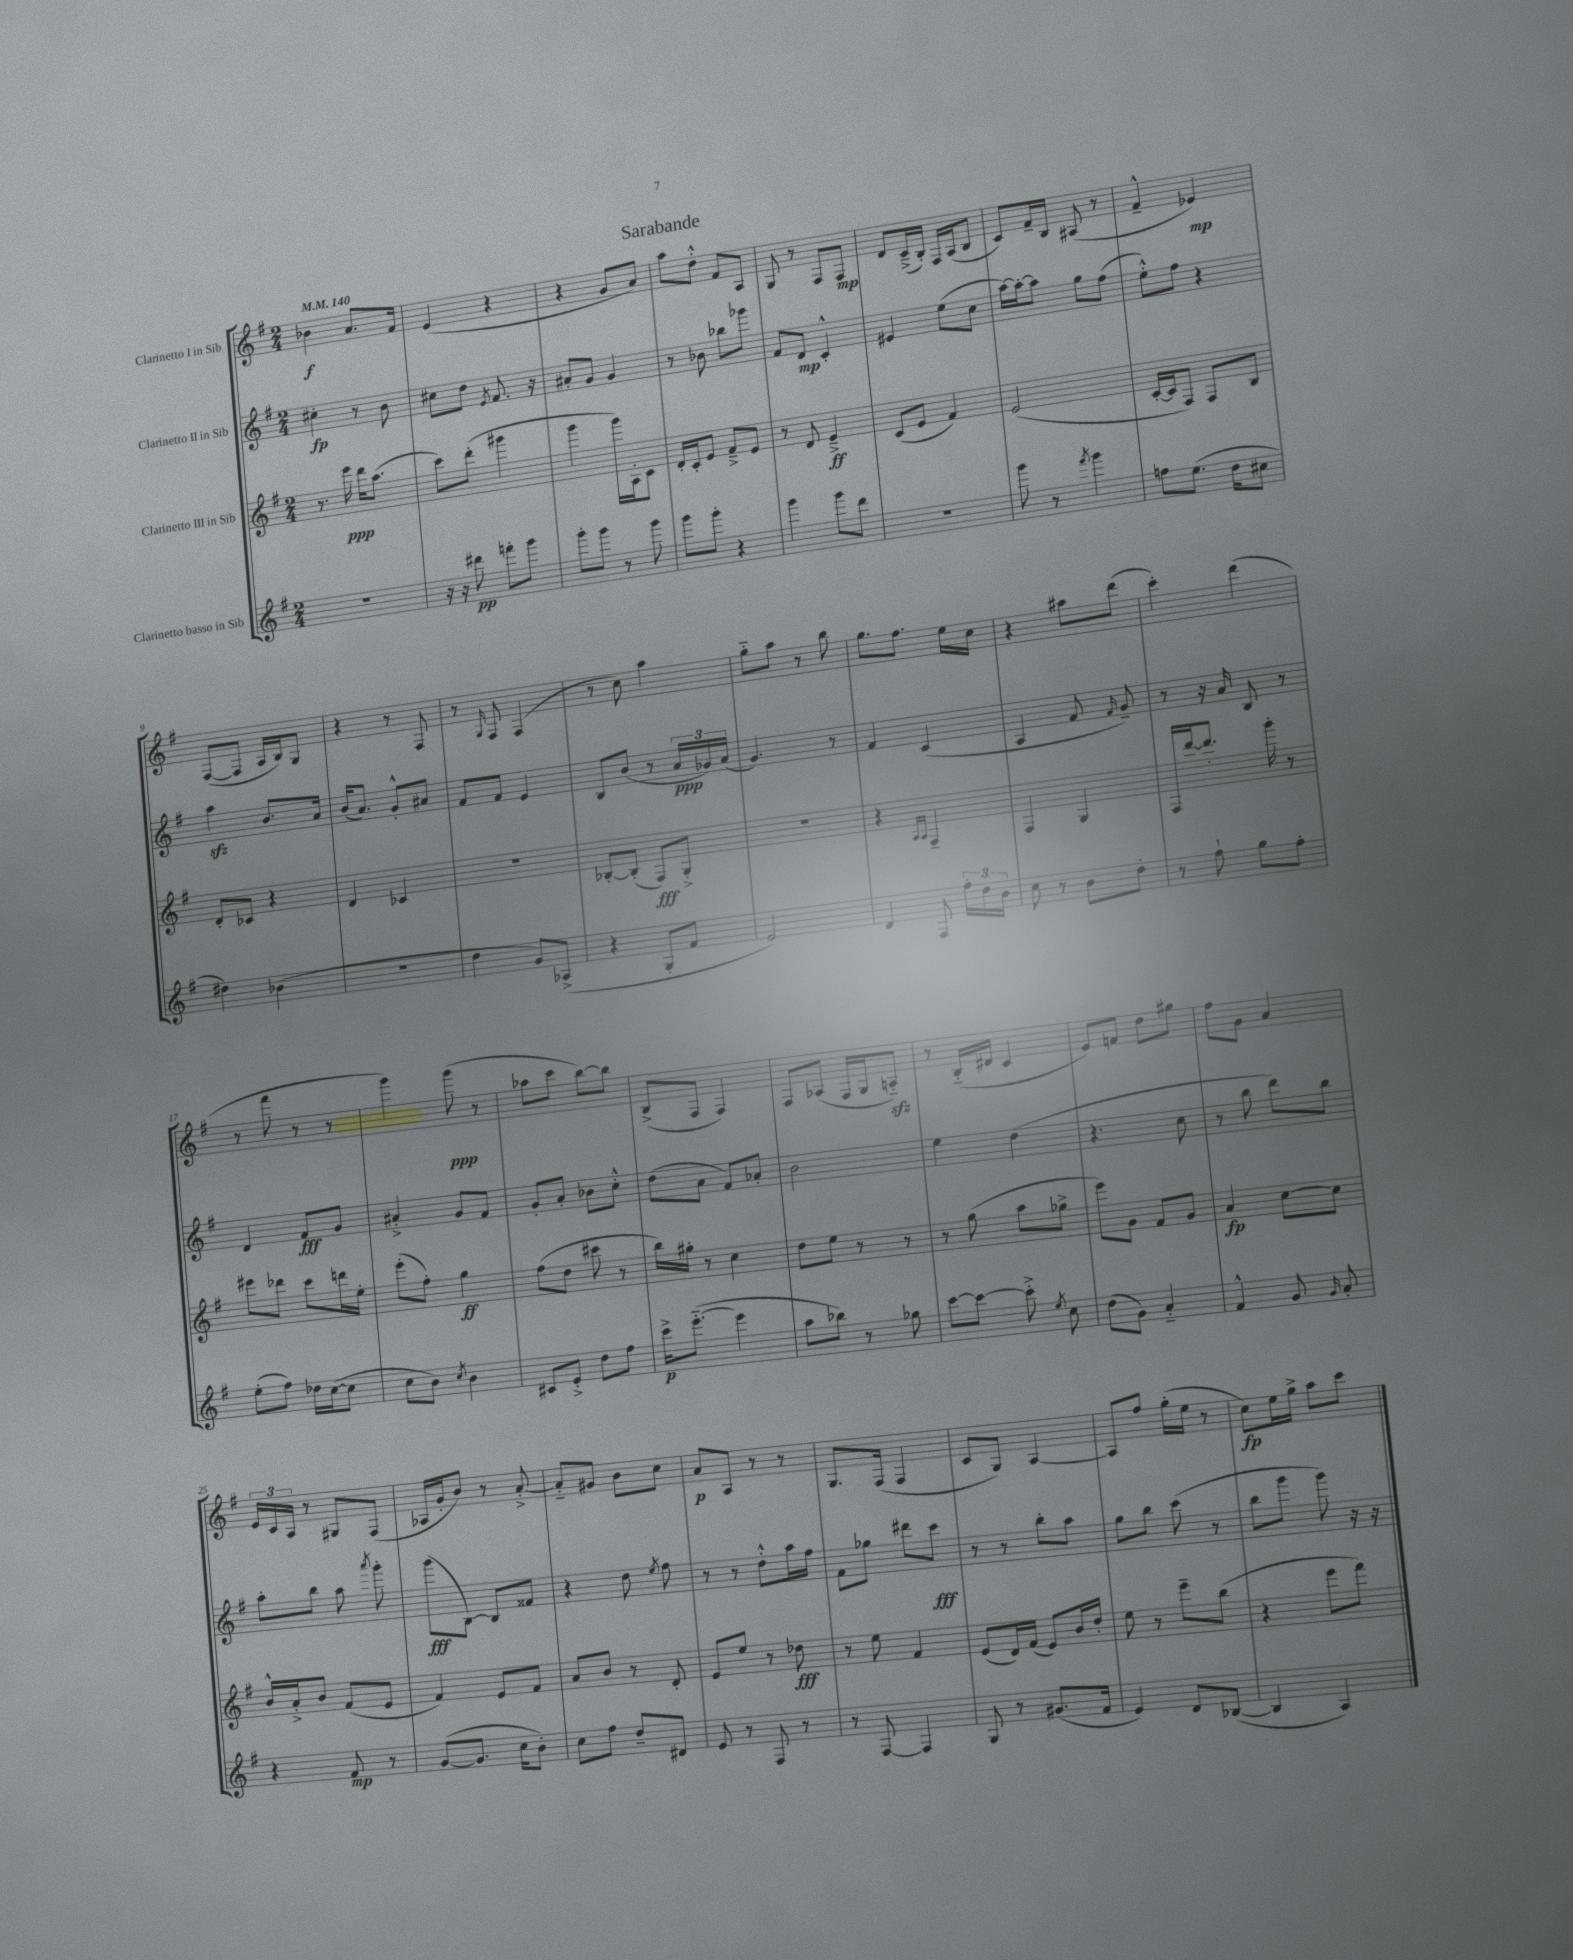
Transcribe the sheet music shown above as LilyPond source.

\header { title = "Sarabande" }
<<
\new StaffGroup <<
\new Staff = "s0" \with { instrumentName = "Clarinetto I in Sib" } {
    \clef treble \key g \major \numericTimeSignature \time 2/4 \tempo 4 = 140
    \autoBeamOff bes'4\f a'8.[ fis'16] |
    e'4( r4 |
    r4 g'8[ a'8]) |
    a''8[ d''8]-.-^ fis'8[ a8] |
    g8 r8 fis8[ fis8]\mp |
    d'8[ c'16--->( b16]-.) fis16[ a16( b8] |
    c'8[) fis'16-- b16] ais8( r8 |
    fis'4---^ ees'4\mp) |
    fis8[~( fis8] a16[ b16) g8] |
    r4 r8 fis8 |
    r8 \grace { g16 } fis8 fis4( |
    r8 c''8) a''4 |
    g''8[-_ a''8] r8 b''8 |
    g''8.[ fis''8.] e''16[ c''16] |
    r4 ais''8[ d'''8]( |
    c'''4-.) d'''4( |
    r8 fis'''8 r8 r8 |
    g'''4) g'''8\ppp( r8 |
    aes''8[ c'''8] b''8[~) b''8] |
    b8[->( fis8] fis4) |
    fis8[ aes8]( fis16[ g16 a8]-_\sfz) |
    r8 b16[-_( dis'16] c'4 |
    e'8[) f'8] d''8[ gis''8] |
    fis''8[ g'8] a'4 |
    \tuplet 3/2 { e'16[ c'16 a16] } r8 gis8[ fis8]( |
    aes16[ g'16-. b'8]) r8 a'8~-.-> |
    a'8[-_ gis'8] b'8[ c''8] |
    a'8[\p a8] r8 r8 |
    g8.[ fis16]( fis4 |
    c'8[ g8]) a4~ |
    a8[ fis''8] g''16[-.( e''16] r8 |
    c''8[\fp) e''16 g''16]-> a''8[ c'''8] \bar "|." |
}
\new Staff = "s1" \with { instrumentName = "Clarinetto II in Sib" } {
    \clef treble \key g \major \numericTimeSignature \time 2/4
    \autoBeamOff cis''4-.\fp r8 b'8 |
    cis''8[ d''8] \acciaccatura { e'8 } fis'8. r16 |
    ais'8[-. g'8] g'4 |
    r8 bes'8 bes''8[ ges'''8] |
    fis'8[ d'8]\mp c'4-.-^ |
    eis'4 e''8[( c''8] |
    a''16[~) a''16~-. a''8] g''8[ fis''8]( |
    e''8[-.-^) fis''8] r4 |
    a''4\sfz b'8.[ a'16] |
    b'16[( a'8.]) g'8[-.-^ ais'8] |
    fis'8[ fis'8] e'4 |
    b8[ b'8]( r8 \tuplet 3/2 { a'16[\ppp ges'16) a'16]( } |
    g'4.) r8 |
    fis'4 c'4( |
    a4 fis'8 \grace { fis'16 } g'8--) |
    r8 r16 a'16 b8 r8 |
    d'4 fis'8[\fff g'8] |
    ais'4-.-> g'8[ fis'8] |
    g'8[-. a'8]-. bes'8[ c''8]-.-^ |
    d''8[( a'8] fis'8[) aes'8]-. |
    b'2 |
    e''4 d''4( |
    r4. c''8 |
    r8 b''8 d'''8[) b''8] |
    a''8[-. b''8] a''8 \acciaccatura { a'''8 } g'''8-. |
    g'''8[\fff( b8]~) b8[ fisis'8] |
    r4 d''8 \acciaccatura { e''8 } fis''8 |
    r8 r8 d''8[-.-^ a''16 fis''16] |
    fis'8[ ges''8] dis'''8[ c'''8]\fff |
    r8 r8 b''8[-. a''8] |
    g''8[ b''8] c'''8( r8 |
    b''8[ g'''8] g'''8) r16 r16 \bar "|." |
}
\new Staff = "s2" \with { instrumentName = "Clarinetto III in Sib" } {
    \clef treble \key g \major \numericTimeSignature \time 2/4
    \autoBeamOff r8. e'''16\ppp d'''16[ a''8.]( |
    c'''8[) d'''8]-.( gis'''4 |
    g'''4 g'''16[) a16-. c'8] |
    d'16[-. c'16-. e'8] fis'8[---> e'8] |
    r8 d'8 e'4--->\ff |
    c'8[( e'8] fis'4) |
    e'2( |
    c'16[~-. c'16 fis8]) fis8[ b8] |
    d'8[-. ces'8] r4 |
    d'4 ces'4 |
    r2 |
    bes8[~-. bes8]-.( fis8[\fff) g8]-.-> |
    R2 |
    r4 \grace { a16[ a16] } fis4-- |
    fis4 g4 |
    fis16[ d'''16~ d'''8.]-. g'''16-. r8 |
    eis'''8[ des'''8] c'''8[ d'''16 e''16]-. |
    e'''8[-.( fis''8]-.) g''4\ff |
    fis''8[( d''8] cis'''8 r8 |
    b''16[) gis''16]-. r8 c''4 |
    d''8[ e''8] r8 r8 |
    r8 g''8( a''8[ ges''8]-> |
    e'''8[) g'8] fis'8[ g'8] |
    a'4\fp c''8[~ c''8] |
    b'16[-^ a'16-.-> b'8] fis'8[( e'8] |
    fis'4) e'8[ fis'8] |
    a'8[ b'8] r8 d'8-. |
    e'8[ e''8] r8 des''8\fff |
    r8 e''8 fis'4 |
    e'8[( d'16) fis'16]( e'8[) b'16 d''16]-. |
    e''8 r8 e'''8[-- b''8]( |
    r4 e'''8[ fis'''8]) \bar "|." |
}
\new Staff = "s3" \with { instrumentName = "Clarinetto basso in Sib" } {
    \clef treble \key g \major \numericTimeSignature \time 2/4
    \autoBeamOff R2 |
    r16 r16 dis'''8\pp f'''8[-. g'''8] |
    g'''8[-. g'''8] r8 g'''8 |
    g'''8[ g'''8]-. r4 |
    g'''4 g'''8[ d'''8] |
    r2 |
    g'''8 r8 \acciaccatura { fis'''8 } g'''4 |
    f''8[ e''8.]( d''16[ cis''8] |
    dis''4) bes'4( |
    r2 |
    d''4 g'8[) aes8]->( |
    r4 g8[-. fis'8] |
    e'2) |
    d'4 fis8 \tuplet 3/2 { fis''16[-. d''16 b'16] } |
    c''8 r8 b'8[ d''8]-. |
    r8 fis''8-! g''8[ fis''8]-. |
    e''8[-.( fis''8]) des''16[ c''16~( c''8] |
    c''8[ b'8]) \acciaccatura { c''8 } b'4 |
    cis'8[ e'8]-.-> d''8[ fis''8] |
    c'''16[->\p e'''8.]~-_( e'''4 |
    a''8[ bes''8]) r8 ges''8 |
    c'''8[~ c'''8]~ c'''8-.-> \acciaccatura { e''8 } c''8 |
    d''8[( g'8]) a'4-_ |
    fis'4-^ g'8 \grace { g'16 } a'8-. |
    r4 fis'8\mp r8 |
    g'8[~( g'8.] c''16[ b'8]-.) |
    c''8[ fis''8] d''8[-- dis'8] |
    e'8 r8 fis8 r8 |
    r8 fis8~ fis4 |
    g8 r8 gis'8.[( fis'16] |
    e'4) d'8[ bes8]~( |
    bes4 a4) \bar "|." |
}
>>
>>
